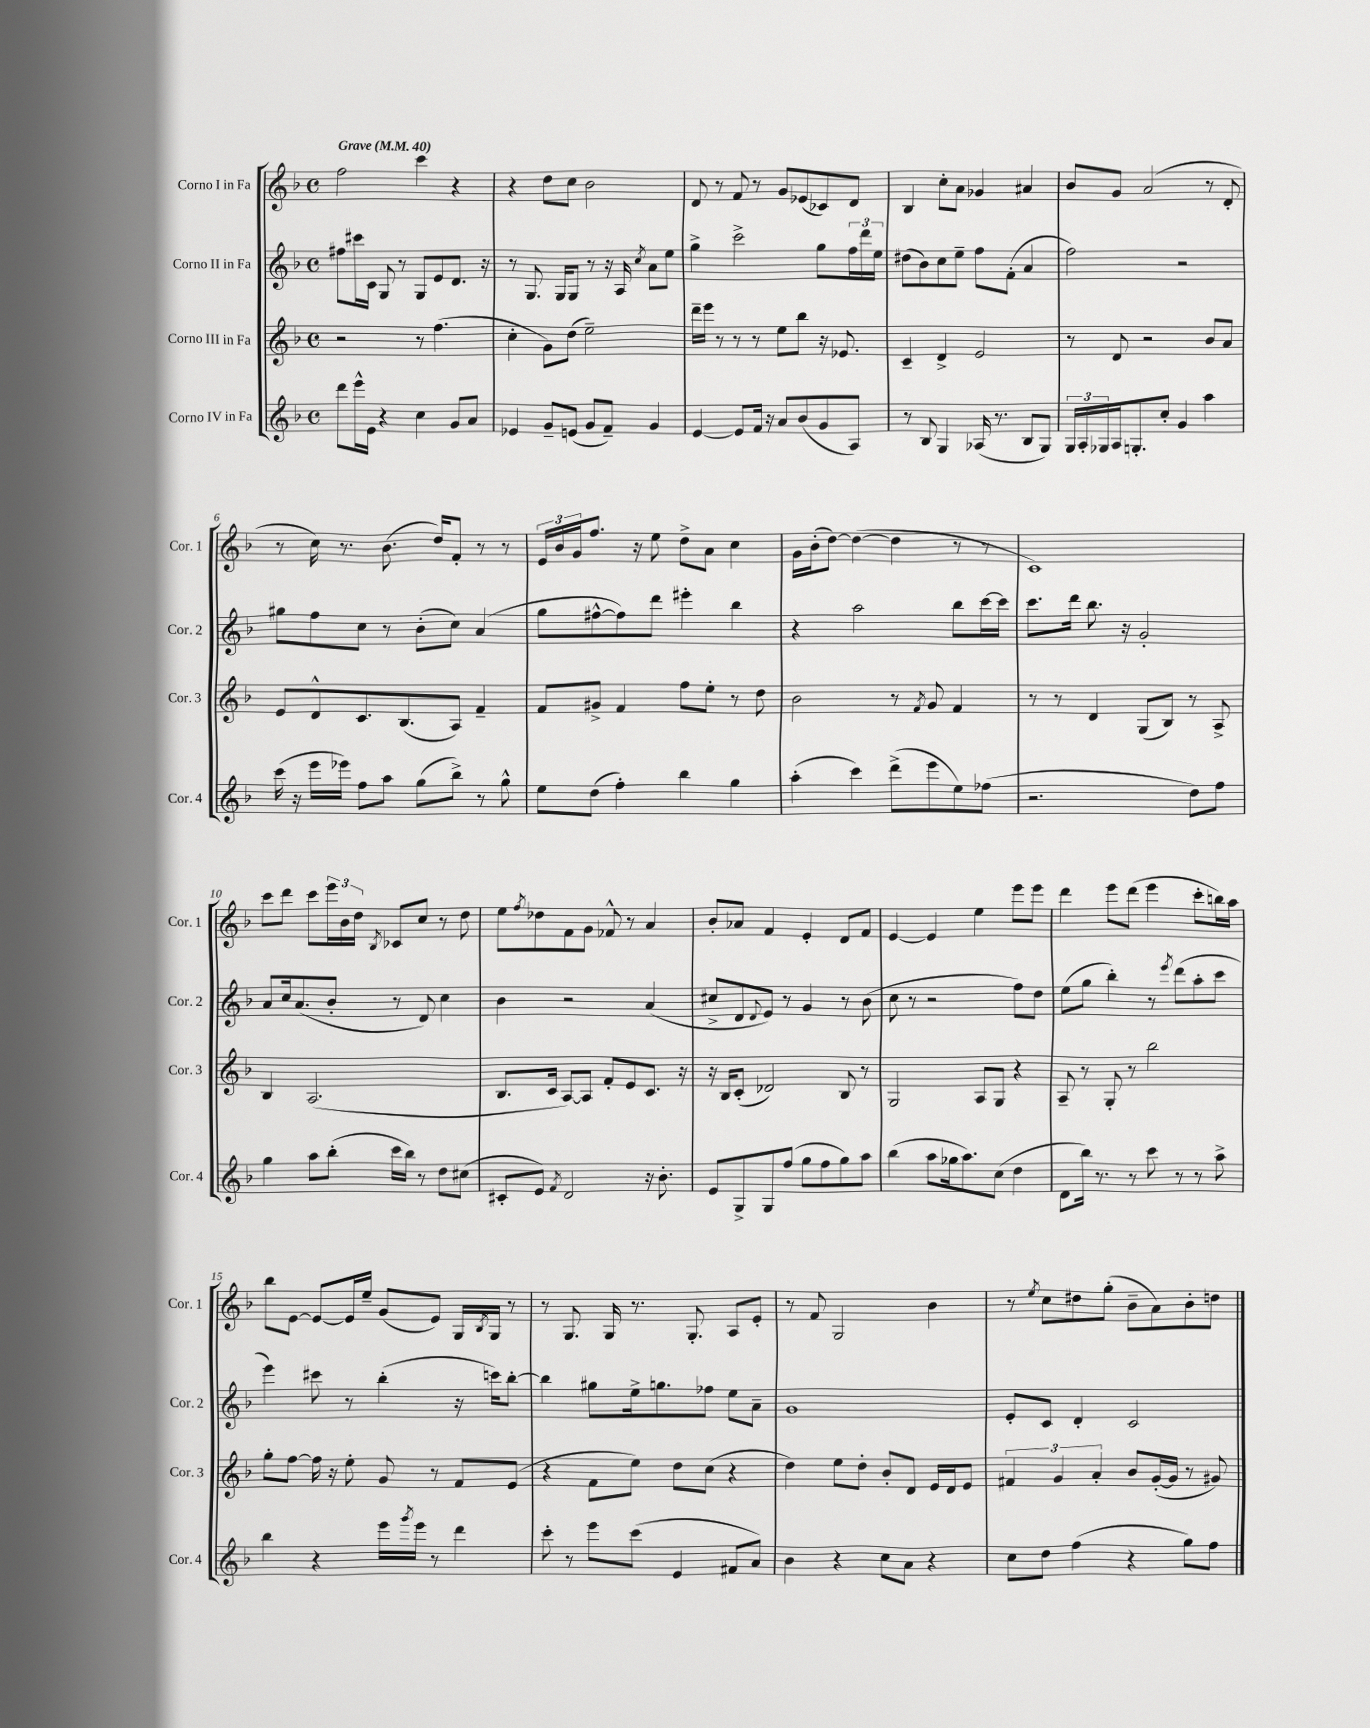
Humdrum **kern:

**kern	**kern	**kern	**kern
*part4	*part3	*part2	*part1
*staff4	*staff3	*staff2	*staff1
*I"Corno IV in Fa	*I"Corno III in Fa	*I"Corno II in Fa	*I"Corno I in Fa
*I'Cor. 4	*I'Cor. 3	*I'Cor. 2	*I'Cor. 1
*clefG2	*clefG2	*clefG2	*clefG2
*k[b-]	*k[b-]	*k[b-]	*k[b-]
*M4/4	*M4/4	*M4/4	*M4/4
*met(c)	*met(c)	*met(c)	*met(c)
*MM40	*MM40	*MM40	*MM40
=1	=1	=1	=1
!	!	!	!LO:TX:a:B:t=Grave
8ddd\L	2r	8ff#X\L	2ff\
16eee^^\L	.	16ccc#X\L	.
16e\JJ	.	16c\JJ	.
4r	.	8G/	.
.	.	8r	.
4cc\	8r	8G/L	4ccc\
.	(4.ff\	8e/	.
8g/L	.	8.d/J	4r
8a/J	.	.	.
.	.	16r	.
=2	=2	=2	=2
4e-X/	4cc'\	8r	4r
.	.	8.G/	.
8g~/L	8g\L)	.	8dd\L
.	.	16G/KL	.
(8en/J	(8dd\J	8G/J	8cc\J
8g/L	2ee~\)	8r	2b-\
8f~/J)	.	16r	.
.	.	16A/	.
.	.	8qcc/	.
4g/	.	8a\L	.
.	.	8ee\J	.
=3	=3	=3	=3
[4e/	16ddd~\LL	4gg^\	8d/
.	16eee\JJ	.	.
.	8r	.	8r
8e/L]	8r	2ccc^\	8f/
16f/Jk	8r	.	8r
16r	.	.	.
8a/L	8ee\L	.	8g/L
(8b-/	8bb-\J	.	(8e-X/
8g/	16r	8gg\L	8c-X/)
.	8.e-X/	.	.
8A/J)	.	24ff\L	8d/J
.	.	24ddd\	.
.	.	24ee\JJ	.
=4	=4	=4	=4
8r	4c~/	(8dd#X\L	4B-/
8B-/	.	8b-\)	.
4G/	4d^/	8cc\	8cc'\L
.	.	8ee~\J	8a\J
(16A-X/	2e/	8ff\L	4g-X/
8.r	.	.	.
.	.	(8f'\J	.
8B-/L	.	4a/	4a#X/
8G/J)	.	.	.
=5	=5	=5	=5
24G/LL	8r	2ff\)	8b-/L
24A'/	.	.	.
24G-X/	.	.	.
16A/J	8d/	.	8g/J
8.Gn'/	.	.	.
.	2r	.	(2a/
8cc'/J	.	.	.
4g/	.	2r	.
4aa\	8b-/L	.	8r
.	8a/J	.	8d'/
!!LO:LB:g=z
=6	=6	=6	=6
(16ccc\	8e/L	8gg#X\L	8r
16r	.	.	.
16eee\LL	8d^^/	8ff\	16cc\)
16eee-X\JJ)	.	.	8.r
8ff\L	8.c/	8cc\J	.
8aa\J	.	8r	(8.b-\
.	(8.B-/	.	.
(8gg\L	.	(8b-'\L	.
.	.	.	16dd/KL)
8bb-^\J)	8A/J)	8cc\J)	8f'/J
8r	4f~/	(4a/	8r
8gg^^\	.	.	8r
=7	=7	=7	=7
8ee\L	8f/L	8gg\L	24e/LL
.	.	.	24b-/
.	.	.	24g/J
(8dd\J	8g#X^/J	[8ff#X^^\	8.ff/J
4ff'\)	4f/	8ff#\])	.
.	.	.	16r
.	.	8ddd\J	8ee\
4bb-\	8ff\L	4eee#X'\	8dd^\L
.	8ee'\J	.	8a\J
4gg\	8r	4bb-\	4cc\
.	8dd\	.	.
=8	=8	=8	=8
(4aa'\	2b-\	4r	16g\LL
.	.	.	(16b-'\J
.	.	.	[8dd\J)
4ccc\)	.	2aa\	(4dd\_
(8ddd^\L	8r	.	4dd\]
.	8qf/	.	.
8eee\	8g/	.	.
8ee\)	4f/	8bb-\L	8r
(8ff-X\J	.	[16ccc\L	8r
.	.	16ccc\JJ]	.
=9	=9	=9	=9
2.r	8r	8.ccc\L	1c)
.	8r	.	.
.	.	16ddd\Jk	.
.	4d/	8.bb-\	.
.	.	16r	.
.	(8G/L	2g'/	.
.	8B-/J)	.	.
8dd\L)	8r	.	.
8ff\J	8A^/	.	.
!!LO:LB:g=z
=10	=10	=10	=10
4gg\	4B-/	8a/L	8ccc\L
.	.	16cc/k	8ddd\J
.	.	(8.a/	.
8aa\L	(2.A/	.	8ccc\L
(8bb-'\J	.	8b-'/J	24eee\L
.	.	.	24b-\
.	.	.	24dd\JJ
.	.	.	8qB-/
16ccc\LL	.	8r	8c-X/L
16bb-\JJ)	.	.	.
8r	.	8d/)	8cc/J
8dd\L	.	4cc\	8r
(8cc#X\J	.	.	8dd\
=11	=11	=11	=11
8c#X'/L	8.B-/L	4b-\	8ee\L
.	.	.	8qff/
8e/J)	.	.	8dd-X\
.	16c/Jk	.	.
8qf/	.	.	.
2d/	[8A/L)	2r	8f\
.	8A/J]	.	8g\J
.	8f'/L	.	8f-X^^/
.	8e/	.	8r
16r	8.c/J	(4a/	4a/
8.b-'\	.	.	.
.	16r	.	.
=12	=12	=12	=12
8e/L	16r	8cc#X^/L	8b-'/L
.	16B-/KL	.	.
8G^/	(8c'/J	8d/	8a-X/J
.	.	8qqd/	.
8G/	2d-X/)	8e/J)	4f/
(8ff/J	.	8r	.
8gg\L	.	4g/	4e'/
8ff\	.	.	.
8gg\)	8B-/	8r	8d/L
8aa\J	8r	(8b-\	8f/J
=13	=13	=13	=13
(4bb-\	2G/	8cc\	[4e/
.	.	8r	.
8aa\L	.	2r	4e/]
16gg-X\k	.	.	.
8.aa\)	.	.	.
.	8A/L	.	4ee\
(8cc\J	8G/J	.	.
4dd\	4r	8ff\L)	8eee\L
.	.	8dd\J	8eee\J
=14	=14	=14	=14
8d\L	8A~/	(8ee\L	4ddd\
16bb-\Jk)	8r	8gg\J	.
8.r	.	.	.
.	8G'/	4bb-'\)	8eee\L
8r	8r	.	(8ddd\J
8ccc\	2bb-\	8r	4eee\
.	.	8qeee/	.
8r	.	(8ddd\L	.
8r	.	8aa'\	8ccc'\L
8aa^\	.	8ccc\J	16bbn\L)
.	.	.	16aa\JJ
!!LO:LB:g=z
=15	=15	=15	=15
4bb-\	8gg'\L	4eee\)	8bb-\L
.	[8ff\J	.	[8e\J
4r	16ff\]	8ccc#X\	8e/L_
.	16r	.	.
.	8ee'\	8r	16e/L]
.	.	.	16ee~/JJ
16eee\LL	8g/	(4bb-'\	(8g/L
8qggg/	.	.	.
16eee\JJ	.	.	.
8r	8r	.	8e/J)
4ddd\	8f/L	16r	16G/LL
.	.	.	8qB-/
.	.	16cccn\KL)	16G/JJ
.	(8e/J	[8bb-'\J	8r
=16	=16	=16	=16
8ccc'\	4r	4bb-\]	8r
8r	.	.	8.G/
8eee\L	8f\L	8gg#X\L	.
.	.	.	16G/
(8ccc\J	8ee\J)	16ee^\k	8.r
.	.	8.ggn\	.
4e/	8dd\L	.	.
.	.	.	8.G'/
.	(8cc\J	8ff-X\J	.
8f#X/L	4r	8ee\L	8A/L
8a/J)	.	8a~\J	8e'/J
=17	=17	=17	=17
4b-\	4dd\)	1g	8r
.	.	.	8f/
4r	8ee\L	.	2G/
.	8dd'\J	.	.
8cc\L	8b-'/L	.	.
8a\J	8d/J	.	.
4r	16e/LL	.	4b-\
.	16d/J	.	.
.	8e/J	.	.
=18	=18	=18	=18
8cc\L	6f#X/	8e'/L	8r
.	.	.	8qee/
8dd\J	.	8c/J	8cc\L
.	6g/	.	.
(4ff\	.	4d'/	8dd#X\
.	6a'/	.	.
.	.	.	(8gg'\J
4r	8b-/L	2c/	8b-~\L
.	([16g'/L	.	8a\)
.	16g/JJ]	.	.
8gg\L)	8r	.	8b-'\
8ff\J	8g#X/)	.	8ddn\J
==	==	==	==
*-	*-	*-	*-
